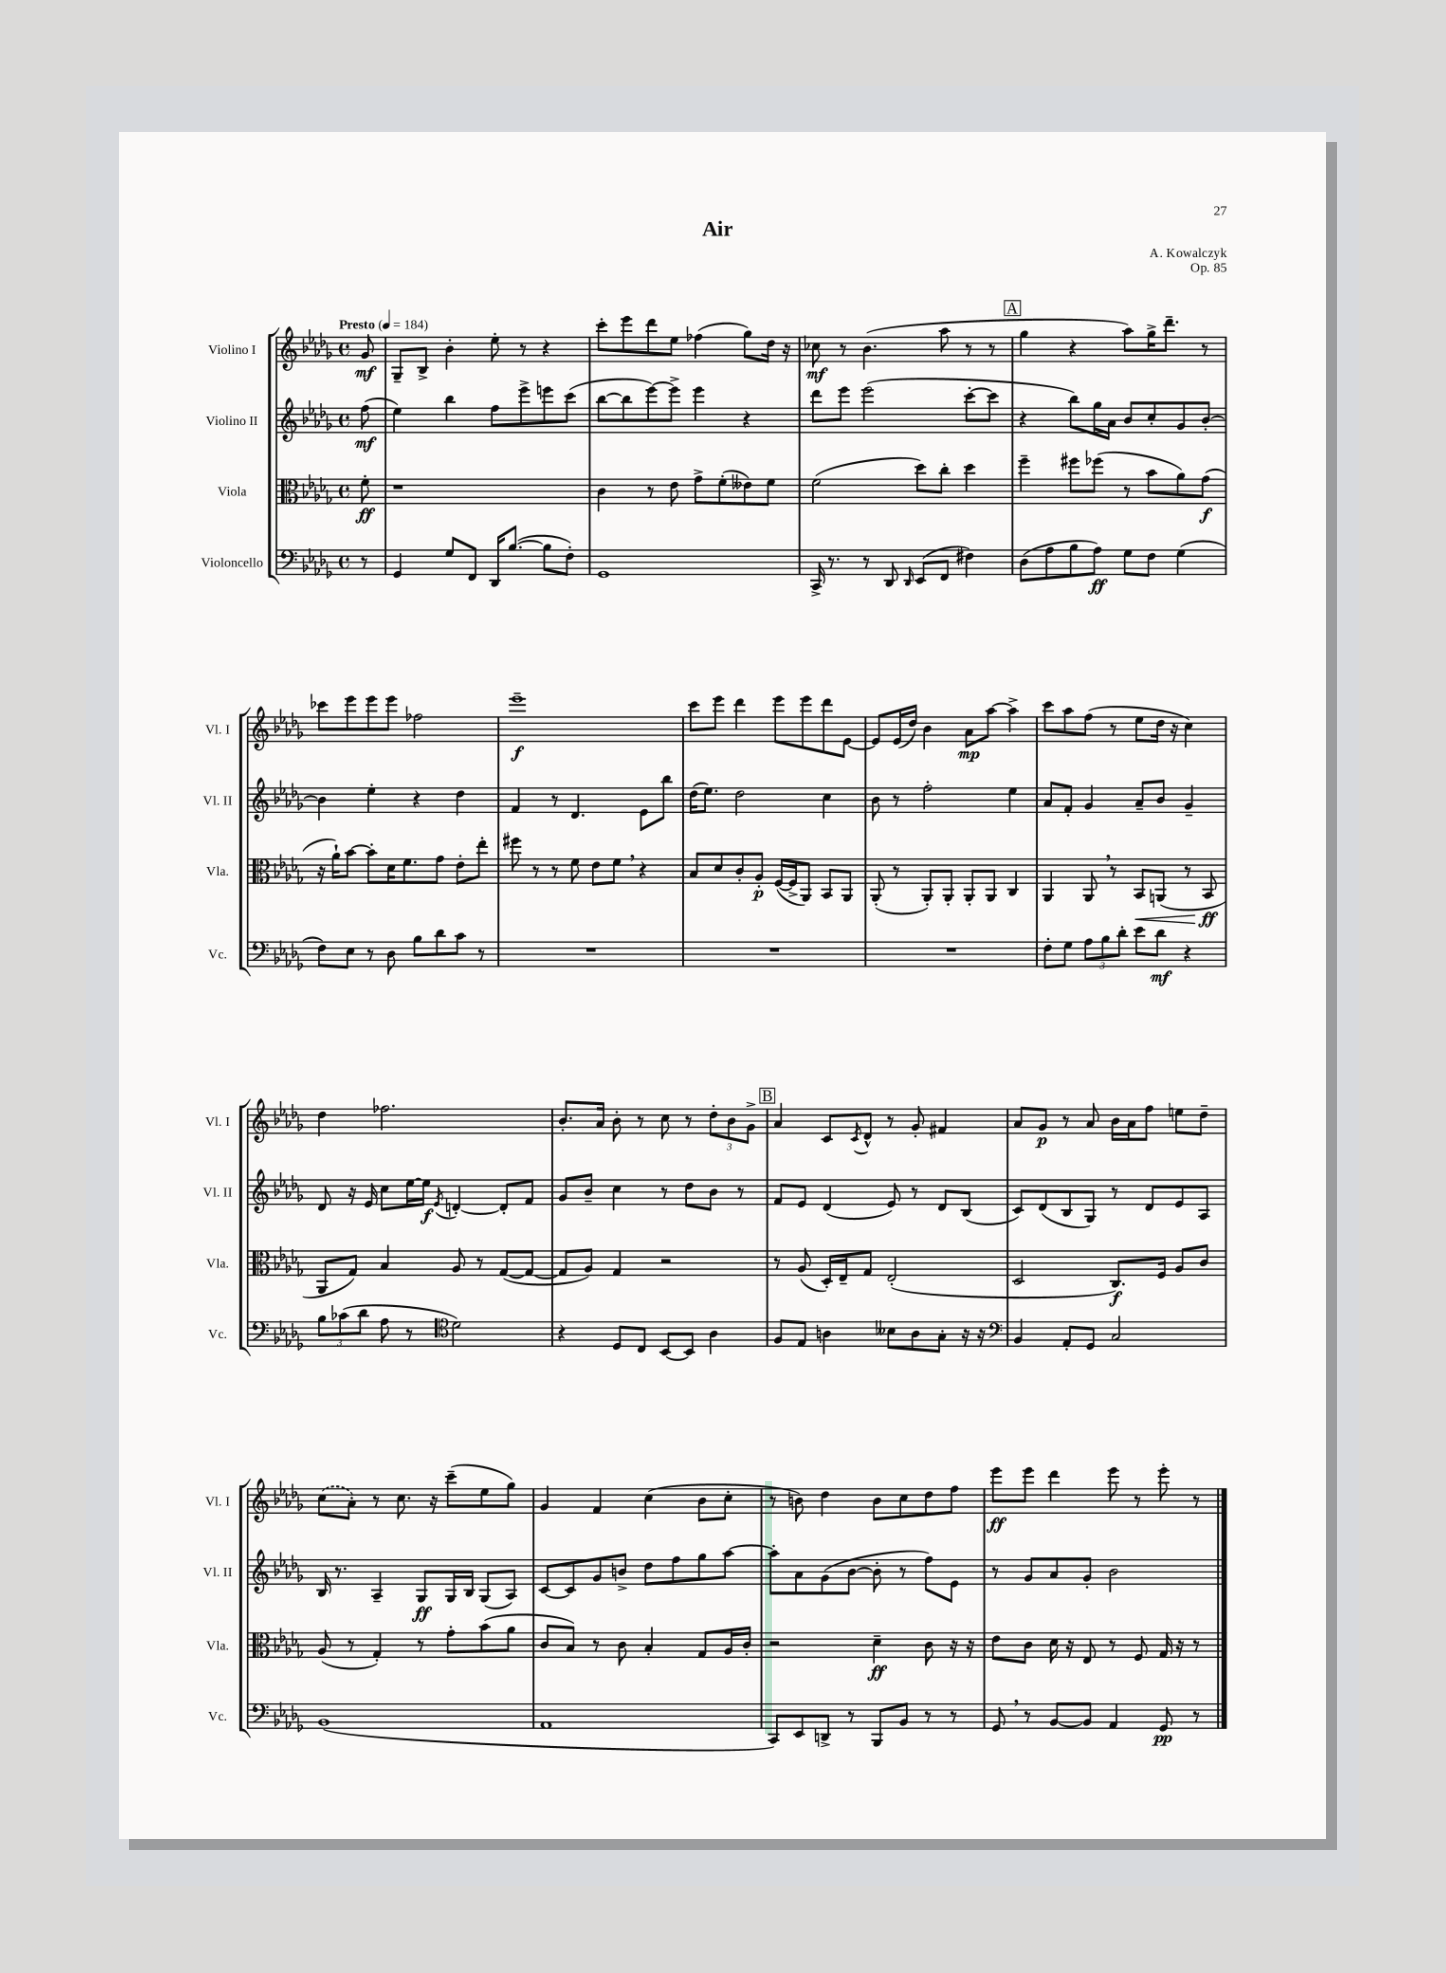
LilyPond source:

\header { title = "Air" composer = "A. Kowalczyk" opus = "Op. 85" }
<<
\new StaffGroup <<
\new Staff = "s0" \with { instrumentName = "Violino I" shortInstrumentName = "Vl. I" } {
    \clef treble \key des \major \defaultTimeSignature \time 4/4 \partial 8 \tempo "Presto" 4 = 184
    ges'8\mf |
    ges8-- bes8-> bes'4-. ees''8-. r8 r4 |
    c'''8-. ees'''8 des'''8 ees''8 fes''4( ges''8) des''16 r16 |
    ces''8\mf r8 bes'4.( aes''8 r8 r8 |
    \mark \markup { \box "A" } ges''4 r4 aes''8) ges''16-> des'''8.-- r8 |
    ces'''8 ees'''8 ees'''8 ees'''8 fes''2 |
    ees'''1--\f |
    c'''8 ees'''8 des'''4 ees'''8 ees'''8 des'''8 ees'8~ |
    ees'8 ees'16( des''16) bes'4 aes'8\mp aes''8~ aes''4-> |
    c'''8 aes''8 f''8( r8 ees''8 des''16 r16 c''4) |
    des''4 fes''2. |
    bes'8.-. aes'16 bes'8-. r8 c''8 r8 \tuplet 3/2 { des''8-. bes'8 ges'8-> } |
    \mark \markup { \box "B" } aes'4 c'8 \acciaccatura { c'8 } des'8-^ r8 ges'8-. fis'4 |
    aes'8 ges'8\p r8 aes'8 bes'16 aes'16 f''8 e''8 des''8-- |
    \once \slurDashed c''8( aes'8-.) r8 c''8. r16 c'''8--( ees''8 ges''8) |
    ges'4 f'4 c''4( bes'8 c''8-. |
    r8 b'8) des''4 b'8 c''8 des''8 f''8 |
    ees'''8\ff ees'''8 des'''4 ees'''8 r8 ees'''8-. r8 \bar "|." |
}
\new Staff = "s1" \with { instrumentName = "Violino II" shortInstrumentName = "Vl. II" } {
    \clef treble \key des \major \defaultTimeSignature \time 4/4 \partial 8
    f''8\mf( |
    ees''4) bes''4 f''8 ees'''8-> e'''8 c'''8( |
    bes''8~ bes''8 ees'''8~) ees'''8-> ees'''4 r4 |
    des'''8 ees'''8 ees'''2( c'''8~-. c'''8 |
    \mark \markup { \box "A" } r4 bes''8) ges''16 aes'16 bes'8 c''8-. ges'8 bes'8~-. |
    bes'4 ees''4-. r4 des''4 |
    f'4 r8 des'4. ees'8 bes''8 |
    des''16( ees''8.) des''2 c''4 |
    bes'8 r8 f''2-. ees''4 |
    aes'8 f'8-. ges'4 aes'8-- bes'8 ges'4-- |
    des'8 r16 ees'16 c''8 ees''16~ ees''16\f \acciaccatura { ees'8 } d'4~-. d'8-. f'8 |
    ges'8 bes'8-- c''4 r8 des''8 bes'8 r8 |
    \mark \markup { \box "B" } f'8 ees'8 des'4( ees'8) r8 des'8 bes8( |
    c'8) des'8( bes8 ges8) r8 des'8 ees'8 aes8 |
    bes16 r8. aes4-- ges8\ff ges16 bes16 ges8( aes8) |
    c'8~ c'8 ges'8 b'8-> des''8 f''8 ges''8 aes''8~ |
    aes''8-. aes'8 ges'8( bes'8~ bes'8-. r8 f''8) ees'8 |
    r8 ges'8 aes'8 ges'8-. bes'2 \bar "|." |
}
\new Staff = "s2" \with { instrumentName = "Viola" shortInstrumentName = "Vla." } {
    \clef alto \key des \major \defaultTimeSignature \time 4/4 \partial 8
    f'8-.\ff |
    r1 |
    c'4 r8 ees'8 ges'8-> f'8-.( eeses'8) f'8 |
    f'2( des''8) c''8-. des''4 |
    \mark \markup { \box "A" } f''4-- fis''8 fes''8( r8 bes'8 aes'8) ges'8\f( |
    r16 aes'16-!) bes'8~ bes'8-. des'16 f'8. ges'8 ees'8-. ees''8-. |
    fis''8 r8 r8 f'8 ees'8 f'8 \breathe r4 |
    bes8 des'8 c'8-. aes8-.\p f16~( f16-> aes,8) bes,8 aes,8 |
    aes,8-.( r8 aes,8-.) aes,8-. aes,8-. aes,8 c4 |
    aes,4 aes,8 \breathe r8 bes,8\< a,8( r8 bes,8\ff\! |
    aes,8 ges8) bes4 aes8 r8 ges8~( ges8~ |
    ges8 aes8) ges4 r2 |
    \mark \markup { \box "B" } r8 aes8( des16-.) ees16-- ges8 ees2-.( |
    des2 c8.\f) f16 aes8 c'8 |
    aes8( r8 ges4-.) r8 ges'8-. bes'8( aes'8 |
    c'8 bes8) r8 c'8 bes4-. ges8 aes16 c'16-. |
    r2 des'4--\ff c'8 r16 r16 |
    ees'8 c'8 des'16 r16 ees8 r8 f8 ges16 r16 r8 \bar "|." |
}
\new Staff = "s3" \with { instrumentName = "Violoncello" shortInstrumentName = "Vc." } {
    \clef bass \key des \major \defaultTimeSignature \time 4/4 \partial 8
    r8 |
    ges,4 ges8 f,8 des,16 bes8.~( bes8 f8-.) |
    ges,1 |
    c,16-> r8. r8 des,8 \grace { des,16 } ees,8( f,8 fis4) |
    \mark \markup { \box "A" } des8( aes8 bes8 aes8\ff) ges8 f8 ges4( |
    f8) ees8 r8 des8 bes8 des'8 c'8 r8 |
    R1 |
    R1 |
    R1 |
    f8-. ges8 \tuplet 3/2 { aes8 bes8 des'8-. } ees'8 des'8\mf r4 |
    \tuplet 3/2 { bes8 ces'8( des'8 } aes8 r8 \clef tenor des'2) |
    r4 des8 c8 bes,8~ bes,8 aes4 |
    \mark \markup { \box "B" } f8 ees8 a4 beses8 a8 ges8-. r16 r16 |
    \clef bass bes,4 aes,8-. ges,8 c2 |
    bes,1( |
    aes,1 |
    c,8) ees,8 d,8-> r8 bes,,8 bes,8 r8 r8 |
    ges,8 \breathe r8 bes,8~ bes,8 aes,4 ges,8\pp r8 \bar "|." |
}
>>
>>
\layout { \context { \Score \remove "Bar_number_engraver" } }
